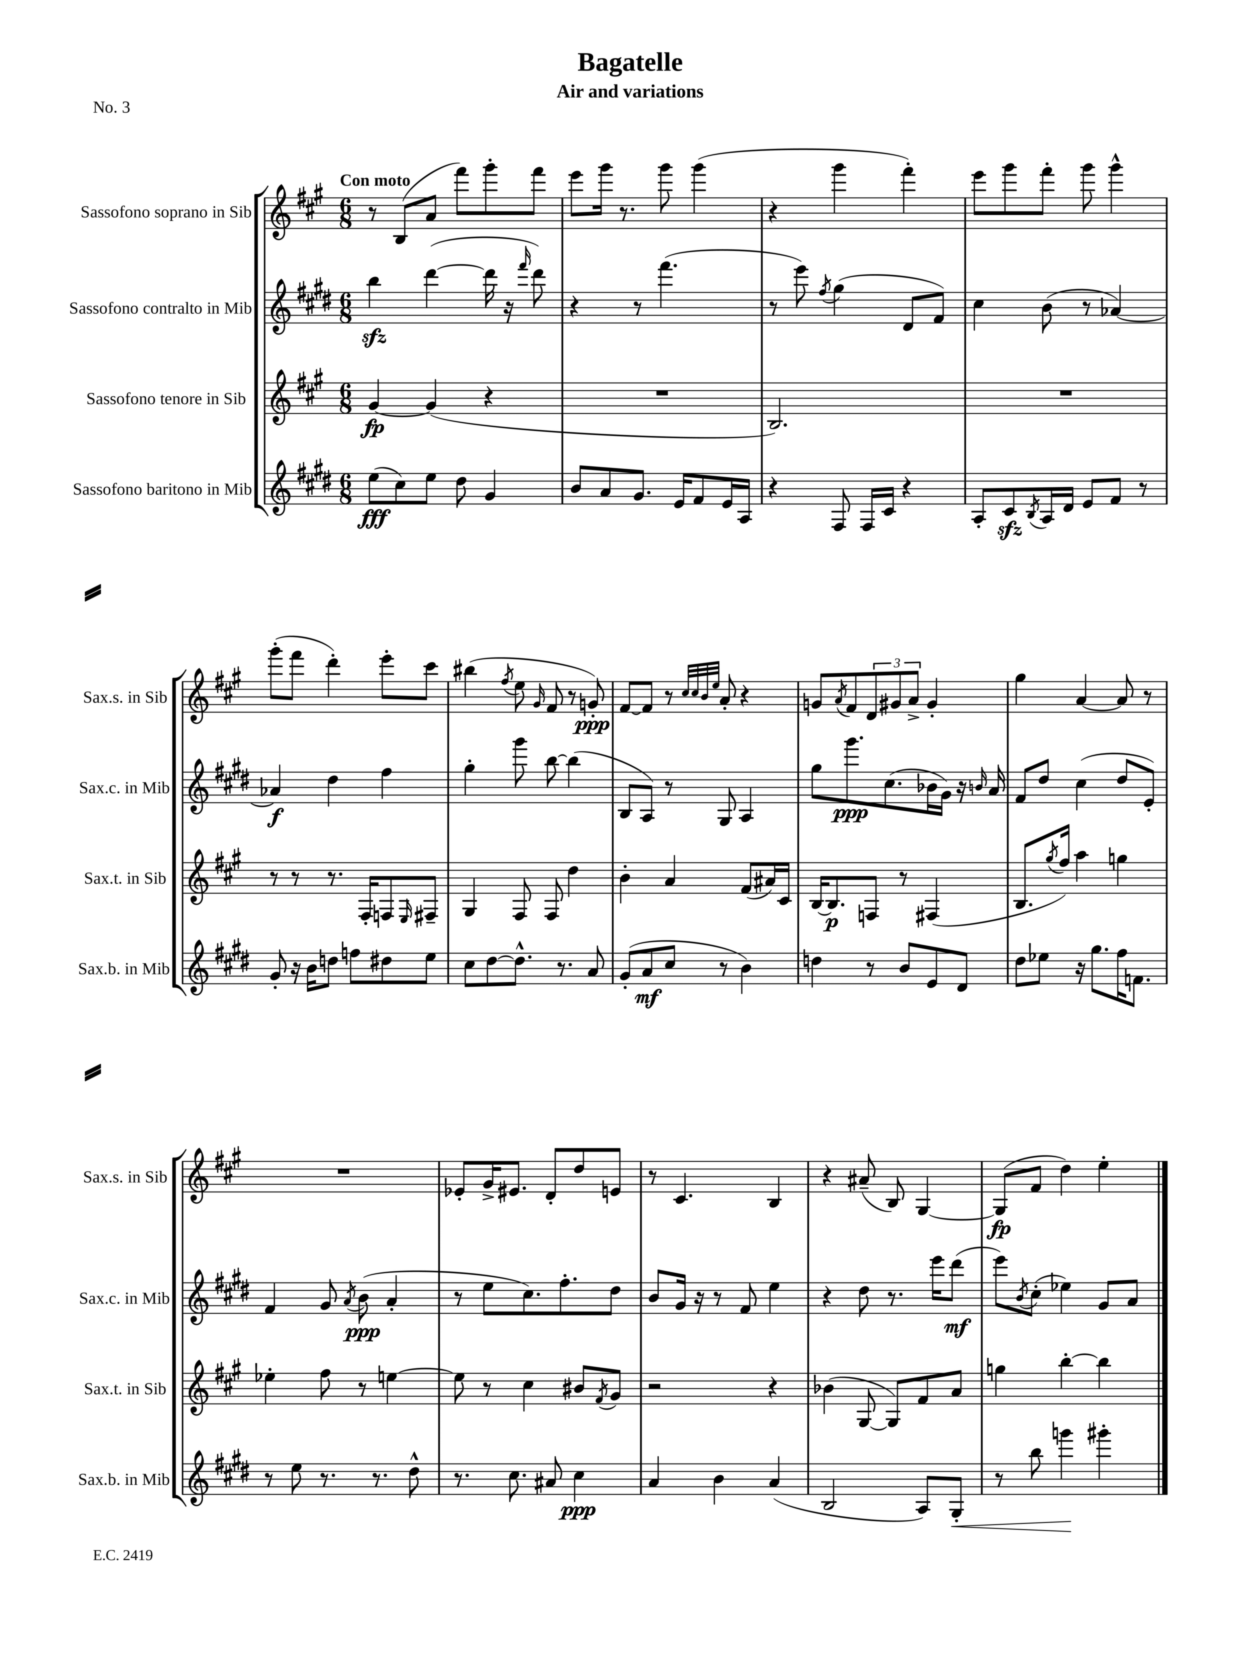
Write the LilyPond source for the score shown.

\header { title = "Bagatelle" subtitle = "Air and variations" piece = "No. 3" }
<<
\new StaffGroup <<
\new Staff = "s0" \with { instrumentName = "Sassofono soprano in Sib" shortInstrumentName = "Sax.s. in Sib" } {
    \clef treble \key a \major \numericTimeSignature \time 6/8 \tempo "Con moto"
    r8 b8( a'8 fis'''8) gis'''8-. fis'''8 |
    e'''8 gis'''16 r8. gis'''8 gis'''4( |
    r4 gis'''4 fis'''4-.) |
    e'''8 gis'''8 fis'''8-. gis'''8 gis'''4-^ |
    gis'''8-.( fis'''8 d'''4-.) e'''8-. cis'''8 |
    bis''4( \acciaccatura { fis''8 } e''8 \grace { gis'16 } fis'8 r8 g'8-.\ppp) |
    fis'8~ fis'8 r8 \grace { cis''32 cis''32 b'32 e''32 } a'8-. r4 |
    g'8 \acciaccatura { a'8 } fis'8 \tuplet 3/2 { d'8 gis'8 a'8-> } gis'4-. |
    gis''4 a'4~ a'8 r8 |
    R2. |
    ees'8-. gis'16-> eis'8. d'8-. d''8 e'8 |
    r8 cis'4. b4 |
    r4 ais'8--( b8) gis4~ |
    gis8\fp( fis'8 d''4) e''4-. \bar "|." |
}
\new Staff = "s1" \with { instrumentName = "Sassofono contralto in Mib" shortInstrumentName = "Sax.c. in Mib" } {
    \clef treble \key e \major \numericTimeSignature \time 6/8
    b''4\sfz dis'''4~( dis'''16 r16 \grace { fis'''16 } dis'''8) |
    r4 r8 fis'''4.( |
    r8 e'''8) \acciaccatura { fis''8 } gis''4( dis'8 fis'8) |
    cis''4 b'8( r8 aes'4~) |
    aes'4\f dis''4 fis''4 |
    gis''4-. gis'''8 b''8~ b''4( |
    b8 a8) r8 gis8 a4 |
    gis''8 gis'''8.\ppp cis''8.( bes'16 gis'16) r16 \grace { b'16 } a'16 |
    fis'8 dis''8 cis''4( dis''8 e'8-.) |
    fis'4 gis'8 \acciaccatura { a'8 } b'8\ppp( a'4-. |
    r8 e''8 cis''8.) fis''8.-. dis''8 |
    b'8 gis'16 r16 r8 fis'8 e''4 |
    r4 dis''8 r8. e'''16 dis'''8\mf( |
    e'''8) \acciaccatura { b'8 } cis''8-.( ees''4) gis'8 a'8 \bar "|." |
}
\new Staff = "s2" \with { instrumentName = "Sassofono tenore in Sib" shortInstrumentName = "Sax.t. in Sib" } {
    \clef treble \key a \major \numericTimeSignature \time 6/8
    gis'4~\fp gis'4( r4 |
    R2. |
    b2.) |
    R2. |
    r8 r8 r8. fis16-. f8 \grace { e16 } fis8-- |
    gis4 fis8 fis8 d''4 |
    b'4-. a'4 fis'8( ais'16) cis'16 |
    b16~ b8.\p f8 r8 fis4( |
    b8. \acciaccatura { gis''8 } fis''16) a''4 g''4 |
    ees''4-. fis''8 r8 e''4~ |
    e''8 r8 cis''4 bis'8 \acciaccatura { fis'8 } gis'8 |
    r2 r4 |
    bes'4( gis8~ gis8) fis'8 a'8 |
    g''4 b''4~-. b''4 \bar "|." |
}
\new Staff = "s3" \with { instrumentName = "Sassofono baritono in Mib" shortInstrumentName = "Sax.b. in Mib" } {
    \clef treble \key e \major \numericTimeSignature \time 6/8
    e''8\fff( cis''8) e''8 dis''8 gis'4 |
    b'8 a'8 gis'8. e'16 fis'8 e'16 a16 |
    r4 fis8 fis16 cis'16 r4 |
    a8-. cis'8\sfz \acciaccatura { b8 } a16 dis'16 e'8 fis'8 r8 |
    gis'8-. r16 b'16 d''8 f''8 dis''8 e''8 |
    cis''8 dis''8~ dis''8.-^ r8. a'8 |
    gis'8-.( a'8\mf cis''8 r8 b'4) |
    d''4 r8 b'8 e'8 dis'8 |
    dis''8 ees''8 r16 gis''8. fis''16 f'8. |
    r8 e''8 r8. r8. dis''8-^ |
    r8. cis''8. ais'8 cis''4\ppp |
    a'4 b'4 a'4( |
    b2 a8) gis8-.\< |
    r8 b''8 g'''4\! gis'''4-. \bar "|." |
}
>>
>>
\layout { \context { \Score \remove "Bar_number_engraver" } }
